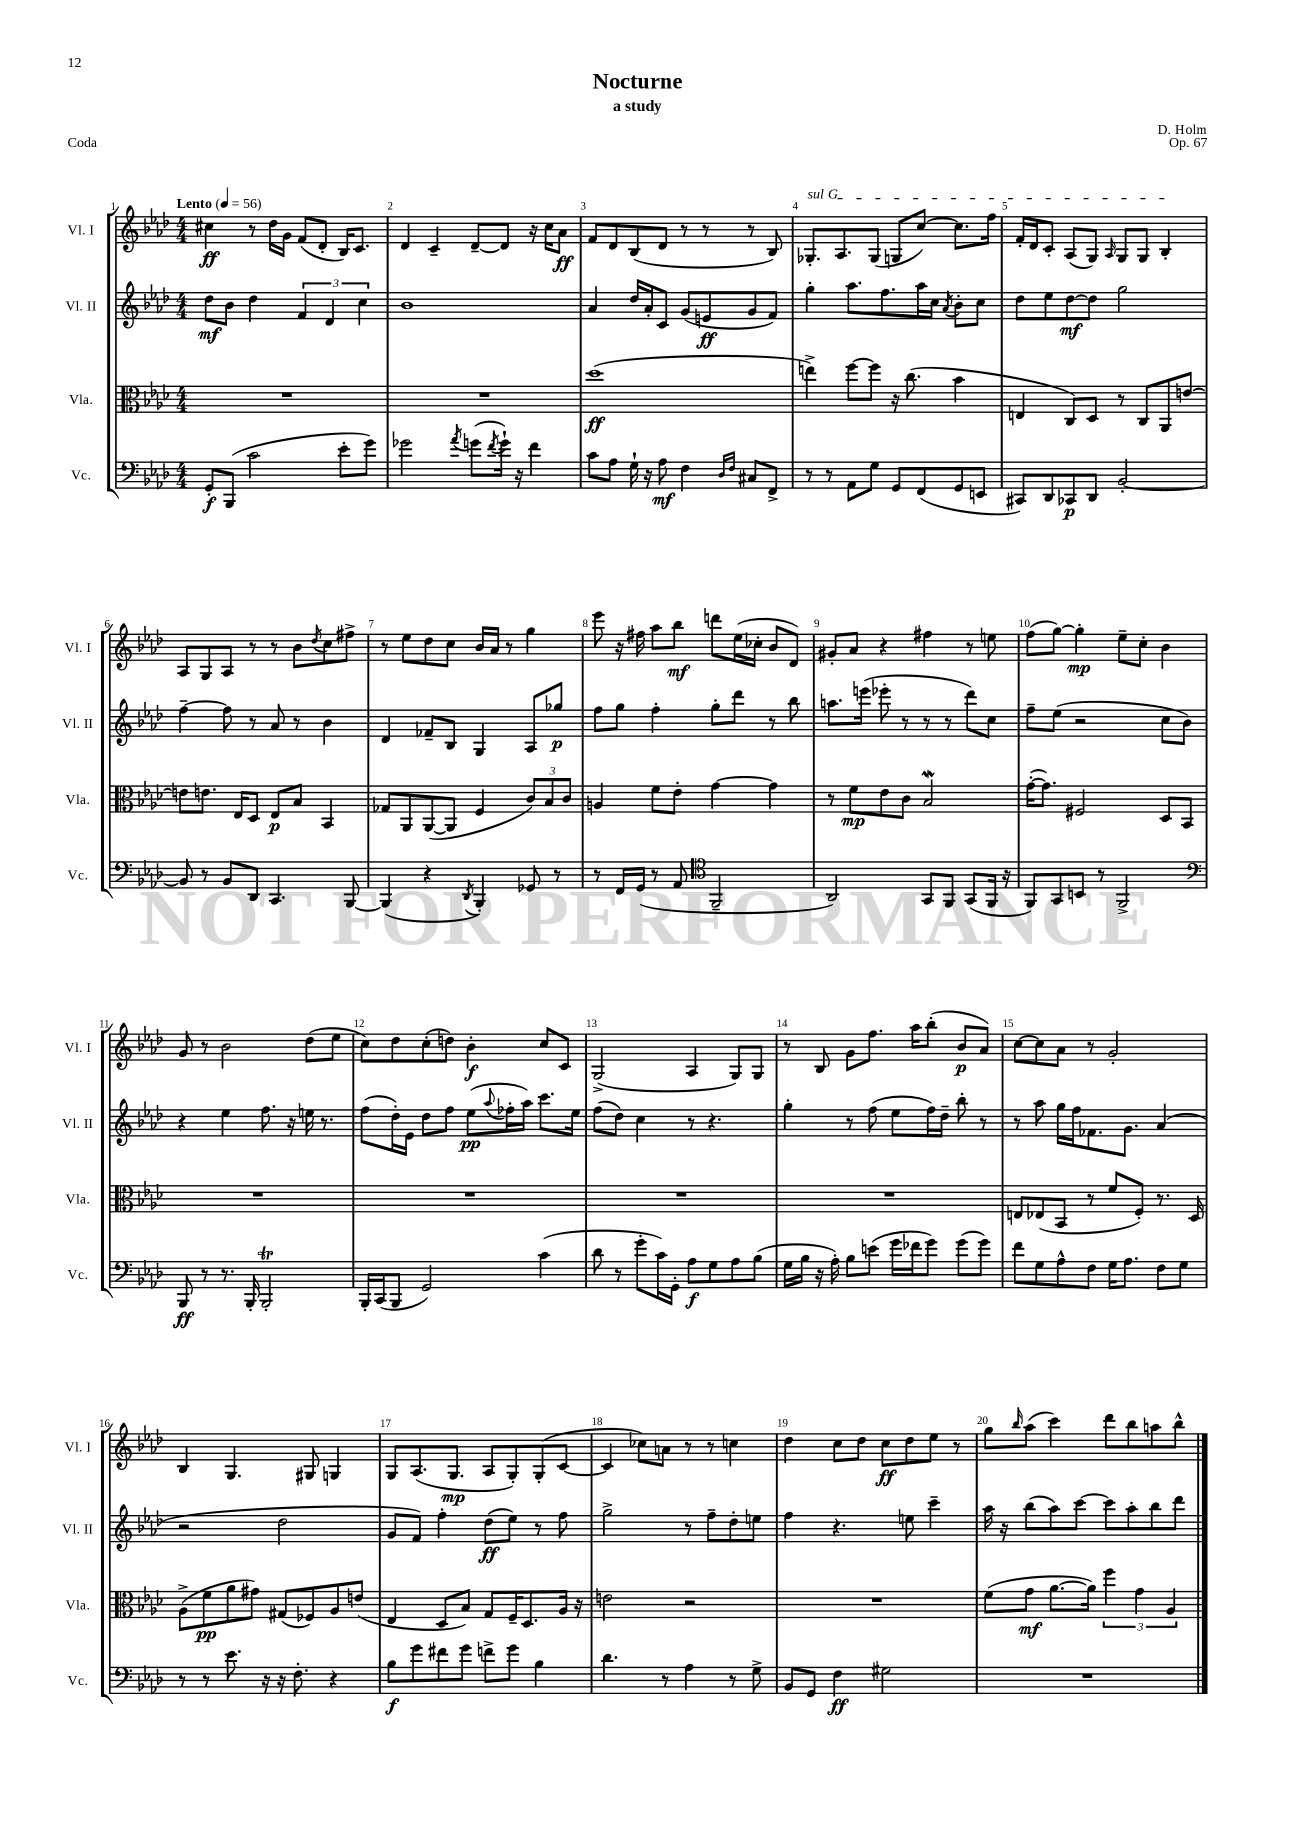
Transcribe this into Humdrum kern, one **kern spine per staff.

**kern	**dynam	**kern	**dynam	**kern	**dynam	**kern	**dynam
*part4	*part4	*part3	*part3	*part2	*part2	*part1	*part1
*staff4	*staff4	*staff3	*staff3	*staff2	*staff2	*staff1	*staff1
*I"Vc.	*	*I"Vla.	*	*I"Vl. II	*	*I"Vl. I	*
*I'Vc.	*	*I'Vla.	*	*I'Vl. II	*	*I'Vl. I	*
*clefF4	*	*clefC3	*	*clefG2	*	*clefG2	*
*k[b-e-a-d-]	*	*k[b-e-a-d-]	*	*k[b-e-a-d-]	*	*k[b-e-a-d-]	*
*M4/4	*	*M4/4	*	*M4/4	*	*M4/4	*
*MM56	*	*MM56	*	*MM56	*	*MM56	*
=1	=1	=1	=1	=1	=1	=1	=1
!	!	!	!	!	!	!LO:TX:a:B:t=Lento	!
8GG'/L	f	1r	.	8dd-\L	mf	4cc#X\	ff
(8BBB-/J	.	.	.	8b-\J	.	.	.
2c\	.	.	.	4dd-\	.	8r	.
.	.	.	.	.	.	16dd-\LL	.
.	.	.	.	.	.	16g\JJ	.
.	.	.	.	6f/	.	(8f/L	.
.	.	.	.	.	.	8d-'/J	.
.	.	.	.	6d-/	.	.	.
8e-'\L	.	.	.	.	.	16B-/KL)	.
.	.	.	.	.	.	8.c/J	.
.	.	.	.	6cc\	.	.	.
8g\J)	.	.	.	.	.	.	.
=2	=2	=2	=2	=2	=2	=2	=2
2g-X\	.	1r	.	1b-	.	4d-/	.
.	.	.	.	.	.	4c~/	.
8qa-/	.	.	.	.	.	.	.
(8gn\L	.	.	.	.	.	[8d-~/L	.
8qf/	.	.	.	.	.	.	.
16g`\Jk)	.	.	.	.	.	8d-/J]	.
16r	.	.	.	.	.	.	.
4f\	.	.	.	.	.	16r	.
.	.	.	.	.	.	16cc\KL	.
.	.	.	.	.	.	8a-\J	ff
=3	=3	=3	=3	=3	=3	=3	=3
8c\L	.	(1dd-	ff	4a-/	.	8f/L	.
8A-\J	.	.	.	.	.	8d-/	.
16G`\	.	.	.	16dd-/LL	.	(8B-/	.
16r	.	.	.	16a-'/J	.	.	.
8A-\	mf	.	.	8c/J	.	8d-/J	.
4F\	.	.	.	(8g/L	.	8r	.
.	.	.	.	8en/	ff	8r	.
16qqD-/LL	.	.	.	.	.	.	.
16qqF/JJ	.	.	.	.	.	.	.
8C#X/L	.	.	.	8g/	.	8r	.
8FF^/J	.	.	.	8f/J)	.	8B-/)	.
=4	=4	=4	=4	=4	=4	=4	=4
!	!	!	!	!	!	!LO:TX:a:i:t=sul G	!
8r	.	4een^\)	.	4gg'\	.	8.G-X'/L	.
8r	.	.	.	.	.	.	.
.	.	.	.	.	.	8.A-/	.
8AA-\L	.	[8ff\L	.	8.aa-\L	.	.	.
8G\J	.	8ff\J]	.	.	.	(8G-/J	.
.	.	.	.	8.ff\	.	.	.
8GG/L	.	16r	.	.	.	8Gn/L	.
.	.	(8.cc\	.	.	.	.	.
(8FF/	.	.	.	16aa-\L	.	[8cc/J)	.
.	.	.	.	16cc\JJ	.	.	.
.	.	.	.	8qa-/	.	.	.
8GG/	.	4b-\	.	8b-'\L	.	8.cc\L]	.
8EEn/J	.	.	.	8cc\J	.	.	.
.	.	.	.	.	.	16ff\Jk	.
=5	=5	=5	=5	=5	=5	=5	=5
8CC#X/L)	.	4En/	.	8dd-\L	.	16f'/LL	.
.	.	.	.	.	.	16d-/J	.
8DD-/	.	.	.	8ee-\	.	8c'/J	.
8CC-X/	p	8C/L)	.	[8dd-\	mf	(8A-/L	.
8DD-/J	.	8D-/J	.	8dd-\J]	.	8G/J)	.
.	.	.	.	.	.	16qqA-/	.
[2BB-'/	.	8r	.	2gg\	.	8G/L	.
.	.	8C/L	.	.	.	8G/J	.
.	.	8AA-/	.	.	.	4B-'/	.
.	.	[8en/J	.	.	.	.	.
!!LO:LB:g=z
=6	=6	=6	=6	=6	=6	=6	=6
8BB-/]	.	8en\L]	.	[4ff~\	.	8A-/L	.
8r	.	8.en\J	.	.	.	8G/	.
8BB-/L	.	.	.	8ff\]	.	8A-/J	.
.	.	16E-/KL	.	.	.	.	.
8DD-/J	.	8D-/J	.	8r	.	8r	.
4.CC/	.	8E-/L	p	8a-/	.	8r	.
.	.	8B-/J	.	8r	.	8b-\L	.
.	.	.	.	.	.	8qdd-/	.
.	.	4BB-/	.	4b-\	.	8cc\	.
[8BBB-/	.	.	.	.	.	8ff#X^\J	.
=7	=7	=7	=7	=7	=7	=7	=7
(4BBB-/]	.	8G-X/L	.	4d-/	.	8r	.
.	.	8AA-/	.	.	.	8ee-\L	.
4r	.	([8AA-/	.	8f-X~/L	.	8dd-\	.
.	.	8AA-/J]	.	8B-/J	.	8cc\J	.
8qDD-/	.	.	.	.	.	.	.
4BBB-'/)	.	4F/	.	4G/	.	16b-/LL	.
.	.	.	.	.	.	16a-/JJ	.
.	.	.	.	.	.	8r	.
8GG-X/	.	12c/L)	.	8A-/L	.	4gg\	.
.	.	12B-/	.	.	.	.	.
8r	.	.	.	8gg-X/J	p	.	.
.	.	12c/J	.	.	.	.	.
=8	=8	=8	=8	=8	=8	=8	=8
8r	.	4An/	.	8ff\L	.	8eee-\	.
16FF/LL	.	.	.	8gg\J	.	16r	.
(16GG/JJ	.	.	.	.	.	16ff#X\	.
8r	.	8f\L	.	4ff'\	.	8aa-\L	.
8AA-/	.	8e-'\J	.	.	.	8bb-\J	mf
*clefC4	*	*	*	*	*	*	*
2FF~/	.	[4g\	.	8gg'\L	.	8dddn\L	.
.	.	.	.	8ddd-\J	.	(16ee-\L	.
.	.	.	.	.	.	16cc-X'\JJ	.
.	.	4g\]	.	8r	.	8b-/L	.
.	.	.	.	8bb-\	.	8d-/J)	.
=9	=9	=9	=9	=9	=9	=9	=9
2AA-/)	.	8r	.	8.aan\L	.	8g#X'/L	.
.	.	8f\L	mp	.	.	8a-/J	.
.	.	.	.	(16eeen\Jk	.	.	.
.	.	8e-\	.	8eee-X'\	.	4r	.
.	.	8c\J	.	8r	.	.	.
8GG/L	.	2B-W/	.	8r	.	4ff#X\	.
8FF/J	.	.	.	8r	.	.	.
(8GG/L	.	.	.	8ddd-\L)	.	8r	.
16FF/Jk	.	.	.	8cc\J	.	8een\	.
16r	.	.	.	.	.	.	.
=10	=10	=10	=10	=10	=10	=10	=10
8FF/L)	.	([16g'\KL	.	8ff~\L	.	(8ff\L	.
.	.	8.g\J])	.	.	.	.	.
8GG/	.	.	.	(8ee-\J	.	[8gg\J)	.
8BBn/J	.	2F#X/	.	2r	.	4gg'\]	mp
8r	.	.	.	.	.	.	.
2FF^/	.	.	.	.	.	8ee-~\L	.
.	.	.	.	.	.	8cc'\J	.
.	.	8D-/L	.	8cc\L	.	4b-\	.
.	.	8BB-/J	.	8b-\J)	.	.	.
!!LO:LB:g=z
=11	=11	=11	=11	=11	=11	=11	=11
*clefF4	*	*	*	*	*	*	*
8BBB-/	ff	1r	.	4r	.	8g/	.
8r	.	.	.	.	.	8r	.
8.r	.	.	.	4ee-\	.	2b-\	.
16BBB-'/	.	.	.	.	.	.	.
2BBB-T'/	.	.	.	8.ff\	.	.	.
.	.	.	.	16r	.	.	.
.	.	.	.	16een\	.	(8dd-\L	.
.	.	.	.	8.r	.	.	.
.	.	.	.	.	.	8ee-\J	.
=12	=12	=12	=12	=12	=12	=12	=12
16BBB-'/LL	.	1r	.	(8ff\L	.	8cc\L)	.
(16CC/J	.	.	.	.	.	.	.
8BBB-/J	.	.	.	16dd-'\L)	.	8dd-\	.
.	.	.	.	16e-\JJ	.	.	.
2GG/)	.	.	.	8dd-\L	.	(8cc'\	.
.	.	.	.	8ff\J	.	8ddn\J)	.
.	.	.	.	(8ee-\L	pp	4b-'\	f
.	.	.	.	8qqaa-/	.	.	.
.	.	.	.	16ff-X'\L	.	.	.
.	.	.	.	16aa-\JJ)	.	.	.
(4c\	.	.	.	8.ccc\L	.	8cc/L	.
.	.	.	.	.	.	8c/J	.
.	.	.	.	16ee-\Jk	.	.	.
=13	=13	=13	=13	=13	=13	=13	=13
8d-\	.	1r	.	(8ff\L	.	(2G^/	.
8r	.	.	.	8dd-\J)	.	.	.
8g'\L	.	.	.	4cc\	.	.	.
16c\L)	.	.	.	.	.	.	.
16GG'\JJ	.	.	.	.	.	.	.
8A-\L	f	.	.	8r	.	4A-/	.
8G\	.	.	.	4.r	.	.	.
8A-\	.	.	.	.	.	8G/L)	.
(8B-\J	.	.	.	.	.	8G/J	.
=14	=14	=14	=14	=14	=14	=14	=14
16G\LL	.	1r	.	4gg'\	.	8r	.
16B-\JJ	.	.	.	.	.	.	.
16r	.	.	.	.	.	8B-/	.
16A-'\)	.	.	.	.	.	.	.
8B-\L	.	.	.	8r	.	8g\L	.
(8en\J	.	.	.	(8ff\	.	8.ff\J	.
16g\LL	.	.	.	8ee-\L	.	.	.
16f-X\J	.	.	.	.	.	16aa-\KL	.
8g\J)	.	.	.	16ff\L)	.	(8bb-'\J	.
.	.	.	.	16dd-~\JJ	.	.	.
(8g\L	.	.	.	8bb-'\	.	8b-/L	p
8g\J)	.	.	.	8r	.	8a-/J)	.
=15	=15	=15	=15	=15	=15	=15	=15
8f\L	.	8En/L	.	8r	.	[8cc\L	.
8G\	.	(8E-X/	.	8aa-\	.	8cc\]	.
8A-^^\	.	8BB-/J	.	16gg\LL	.	8a-\J	.
.	.	.	.	16ff\J	.	.	.
8F\J	.	8r	.	8.f-X\	.	8r	.
16G\KL	.	8f/L	.	.	.	2g'/	.
8.A-\J	.	.	.	8.g\J	.	.	.
.	.	8F'/J)	.	.	.	.	.
8F\L	.	8.r	.	(4a-/	.	.	.
8G\J	.	.	.	.	.	.	.
.	.	16D-/	.	.	.	.	.
!!LO:LB:g=z
=16	=16	=16	=16	=16	=16	=16	=16
8r	.	(8A-^\L	.	2r	.	4B-/	.
8r	.	8f\	pp	.	.	.	.
8.e-\	.	8a-\	.	.	.	4.G/	.
.	.	8g#X\J)	.	.	.	.	.
16r	.	.	.	.	.	.	.
16r	.	(8G#X/L	.	2dd-\	.	.	.
8.F'\	.	.	.	.	.	.	.
.	.	8F-X/)	.	.	.	8G#X/	.
4r	.	8A-/	.	.	.	4Gn/	.
.	.	(8en/J	.	.	.	.	.
=17	=17	=17	=17	=17	=17	=17	=17
8B-\L	f	4E-/	.	8g/L	.	8G/L	.
8g\	.	.	.	8f/J)	.	(8.A-/	.
8f#X\	.	8D-/L	.	4ff'\	.	.	.
.	.	.	.	.	.	8.G/J	mp
8g\J	.	8B-/J)	.	.	.	.	.
8fn^\L	.	8G/L	.	(8dd-\L	ff	8A-/L	.
8g\J	.	16F~/K	.	8ee-\J)	.	8G'/)	.
.	.	8.D-/	.	.	.	.	.
4B-\	.	.	.	8r	.	(8G'/	.
.	.	16A-/Jk	.	8ff\	.	[8c/J	.
.	.	16r	.	.	.	.	.
=18	=18	=18	=18	=18	=18	=18	=18
4.d-\	.	2en\	.	2gg^\	.	4c/]	.
.	.	.	.	.	.	8cc-X\L)	.
8r	.	.	.	.	.	8an\J	.
4A-\	.	2r	.	8r	.	8r	.
.	.	.	.	8ff~\L	.	8r	.
8r	.	.	.	8dd-'\	.	4ccn\	.
8G^\	.	.	.	8een\J	.	.	.
=19	=19	=19	=19	=19	=19	=19	=19
8BB-/L	.	1r	.	4ff\	.	4dd-\	.
8GG/J	.	.	.	.	.	.	.
4F\	ff	.	.	4.r	.	8cc\L	.
.	.	.	.	.	.	8dd-\J	.
2G#X\	.	.	.	.	.	8cc\L	ff
.	.	.	.	8een\	.	8dd-\	.
.	.	.	.	4ccc~\	.	8ee-\J	.
.	.	.	.	.	.	8r	.
=20	=20	=20	=20	=20	=20	=20	=20
1r	.	(8f\L	.	16aa-\	.	8gg\L	.
.	.	.	.	16r	.	.	.
.	.	.	.	.	.	16qqbb-/	.
.	.	8g\J	mf	(8bb-\L	.	(8aa-\J	.
.	.	[8.a-\L	.	8aa-\)	.	4ccc\)	.
.	.	.	.	[8ccc\J	.	.	.
.	.	16a-\Jk])	.	.	.	.	.
.	.	6ff\	.	8ccc\L]	.	8ddd-\L	.
.	.	.	.	8aa-'\	.	8bb-\	.
.	.	6g\	.	.	.	.	.
.	.	.	.	8bb-\	.	8aan\	.
.	.	6A-/	.	.	.	.	.
.	.	.	.	8ddd-\J	.	8bb-^^\J	.
==	==	==	==	==	==	==	==
*-	*-	*-	*-	*-	*-	*-	*-
